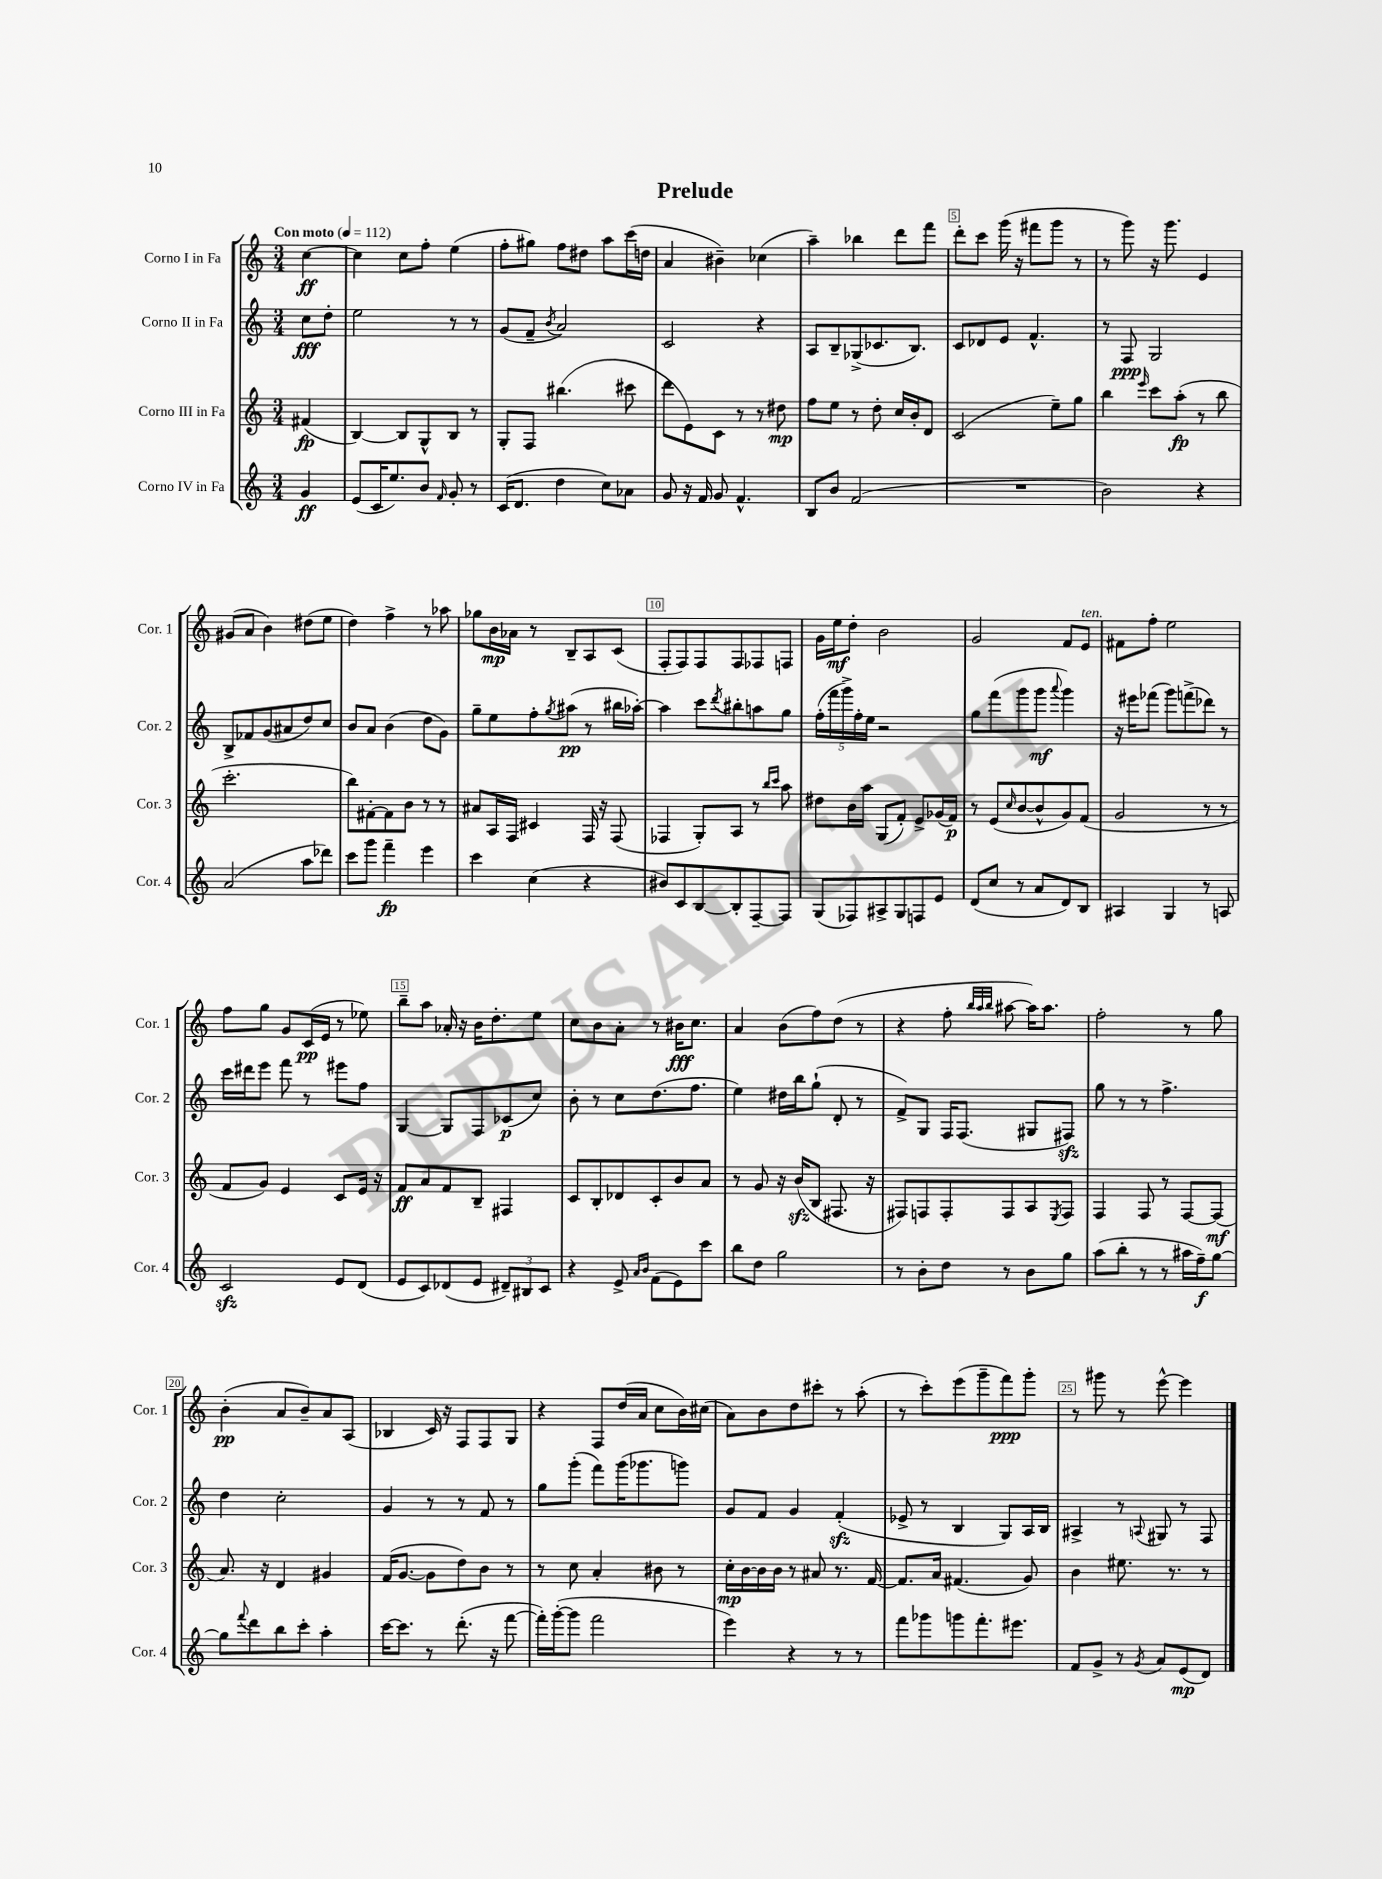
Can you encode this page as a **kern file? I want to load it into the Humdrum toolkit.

**kern	**kern	**kern	**kern
*staff4	*staff3	*staff2	*staff1
*clefG2	*clefG2	*clefG2	*clefG2
*k[]	*k[]	*k[]	*k[]
*M3/4	*M3/4	*M3/4	*M3/4
*MM112	*MM112	*MM112	*MM112
4g	(4f#	8cc	[4cc
.	.	8dd'	.
=	=	=	=
(8e	[4B)	2ee	4cc]
16c	.	.	.
8.ee)	.	.	.
.	8B]	.	8cc
8b	8G^^	.	8ff'
16qqf	.	.	.
8g'	8B	8r	(4ee
8r	8r	8r	.
=	=	=	=
(16c	8G'	(8g	8ff'
8.d	.	.	.
.	8F	8f~	8gg#)
.	.	8qb	.
4dd	(4.bb#	2a)	8ff
.	.	.	8dd#
8cc)	.	.	8aa
8a-	8ccc#	.	(16ccc
.	.	.	16dd
=	=	=	=
8g	8ddd	2c	4a
16r	8e)	.	.
16f	.	.	.
8g	8c	.	4b#~)
4.f^^	8r	.	.
.	8r	4r	(4cc-
.	8dd#	.	.
=	=	=	=
8B	8ff	8A	4aa~)
8b	8ee	8B~	.
(2f	8r	(8G-^	4bb-
.	8dd'	8.c-	.
.	16cc	.	8ddd
.	16b'	8.B)	.
.	8d	.	8fff
=	=	=	=
2.r	(2c	8c	8ddd'
.	.	8d-	8ccc
.	.	8e	(16ggg
.	.	.	16r
.	.	4.f^^	8fff#
.	8ee~)	.	8ggg
.	8gg	.	8r
=	=	=	=
2b)	4bb	8r	8r
.	.	8F	8ggg)
.	16qqeee	.	.
.	8ccc	2G	16r
.	.	.	8.ggg
.	(8aa'	.	.
4r	8r	.	4e
.	8bb	.	.
=	=	=	=
(2a	2.ccc'	8B^	(8g#
.	.	8f-	8a
.	.	(8g	4b)
.	.	8a#	.
8aa	.	8dd)	(8dd#
8ddd-)	.	8cc	8ee
=	=	=	=
8ccc	8bb)	8b	4dd)
8ggg	[8f#'	8a	.
4fff~	8f#]	(4b	4ff^
.	8b	.	.
4eee	8r	8dd	8r
.	8r	8g)	8aa-
=	=	=	=
4ccc	8a#	8gg~	8gg-
.	16A	8ee	16b
.	16F	.	16a-
(4cc	4c#	8ff'	8r
.	.	8qgg	.
.	.	(8aa#	8B~
4r	16F	8r	8A
.	16r	.	.
.	(8F	16bb#	(8c
.	.	[16aa-')	.
=	=	=	=
8b#)	4F-	4aa-]	8F'
8c	.	.	8F)
[8B	8G')	8ccc	8F
.	.	8qddd	.
8B']	8A	8bb#'	8F
[8F~	8r	8aa	8F-
.	16qqbb	.	.
.	16qqccc	.	.
8F]	8aa	8gg	8F
=	=	=	=
(8G	8dd#	(20ff'	16g
.	.	20fff	.
.	.	.	16ee
.	.	20ggg^)	.
8F-)	16b	.	8dd'
.	.	20ff'	.
.	16aa	.	.
.	.	20ee	.
8A#^	(8G	2r	2b
8G	8f')	.	.
8F	8e^	.	.
8e	(16g-	.	.
.	16f)	.	.
=	=	=	=
(8d	8r	8gg	2g
8cc	(8e	(8fff	.
.	16qqcc	.	.
8r	[8b	8ggg	.
8a	8b^^]	8ggg	.
.	.	8qqaaa	.
8d)	8g)	4ggg)	8f
8B	(8f	.	8e
=	=	=	=
4A#	2g	16r	8f#
.	.	16eee#	.
.	.	(8fff-	8ff'
4G	.	8ggg)	2ee
.	.	(8fff^	.
8r	8r	8ddd-)	.
8A	8r	8r	.
=	=	=	=
2c	8f	16ccc	8ff
.	.	16ddd#	.
.	8g)	8eee	8gg
.	4e	8fff	8g
.	.	8r	(16c
.	.	.	16e
8e	8c	8eee#	8r
(8d	16e	8ff	8ee-)
.	16r	.	.
=	=	=	=
8e	8f	[4G	8bb~
8c)	8a	.	8aa
(8d-	8f	8G]	16a-'
.	.	.	16r
8e	8B~	8F	16b
.	.	.	8.dd'
12d#~)	4F#	(8c-	.
12B#	.	.	.
.	.	8cc)	8ee
12c	.	.	.
=	=	=	=
4r	8c	8b'	8cc
.	8B'	8r	8b
8e^	8d-	8cc	8a'
16qqa	.	.	.
16qqb	.	.	.
(8f	8c'	(8.dd	8r
8e)	8b	.	16b#
.	.	8.ff	8.cc
8ccc	8a	.	.
=	=	=	=
8bb	8r	4ee)	4a
8dd	8g	.	.
2gg	16r	16dd#	(8b
.	(16b	16bb	.
.	8B	(8gg`	8ff)
.	8.F#	8d'	(8dd
.	.	8r	8r
.	16r	.	.
=	=	=	=
8r	8F#)	8f^)	4r
8b'	8F	8G	.
8dd	8F'	16F	8ff'
.	.	(8.F	.
.	.	.	32qqbb
.	.	.	32qqaa
.	.	.	32qqbb
8r	8F	.	[8aa#
8b	8A	8G#	16aa#])
.	.	.	8.aa#
.	8qE	.	.
8gg	8F	8F#)	.
=	=	=	=
(8aa	4F	8gg	2ff'
8bb'	.	8r	.
8r	8F	8r	.
8r	8r	4.ff^	.
16aa#	[8F	.	8r
16ff~)	.	.	.
[8gg	(8F]	.	8gg
=	=	=	=
8gg]	8.a)	4dd	(4b'
8qqfff	.	.	.
8ddd	.	.	.
.	16r	.	.
8bb	4d	2cc'	8a
8ccc'	.	.	8b~)
4aa'	4g#	.	8a
.	.	.	(8A
=	=	=	=
[16ccc	(16f	4g	4B-
8.ccc]	[8.g	.	.
8r	8g]	8r	16c)
.	.	.	16r
(8.ddd'	8dd)	8r	8F
.	8b	8f	8F
16r	.	.	.
[8fff	8r	8r	8G
=	=	=	=
16fff'])	8r	8gg	4r
([16ggg'	.	.	.
8ggg]	8cc	(8ggg'	.
2fff	4a'	8fff)	8F
.	.	(16ggg	(16dd
.	.	8.ggg-	16a
.	8b#	.	8cc
.	8r	8ggg)	16b)
.	.	.	(16cc#
=	=	=	=
4eee)	16cc'	8g	8a)
.	[16b	.	.
.	16b]	8f	8b
.	16b	.	.
4r	8r	4g	8dd
.	8a#	.	8ccc#'
8r	8.r	(4f'	8r
8r	.	.	(8aa'
.	[16f	.	.
=	=	=	=
8fff	8.f]	8e-^	8r
8ggg-	.	8r	8ccc')
.	16a	.	.
8ggg	(4.f#	4B	(8eee
8.fff'	.	.	8ggg~
.	.	8G)	8fff)
8.eee#	.	.	.
.	8g)	16A	8ggg'
.	.	16B	.
=	=	=	=
8f	4b	4A#^	8r
8g^	.	.	8ggg#
8r	8.ee#	8r	8r
8qg	.	8qqA	.
8a	.	8G#	[8eee^^
.	8.r	.	.
(8e	.	8r	4eee]
8d)	8r	8F	.
==	==	==	==
*-	*-	*-	*-
